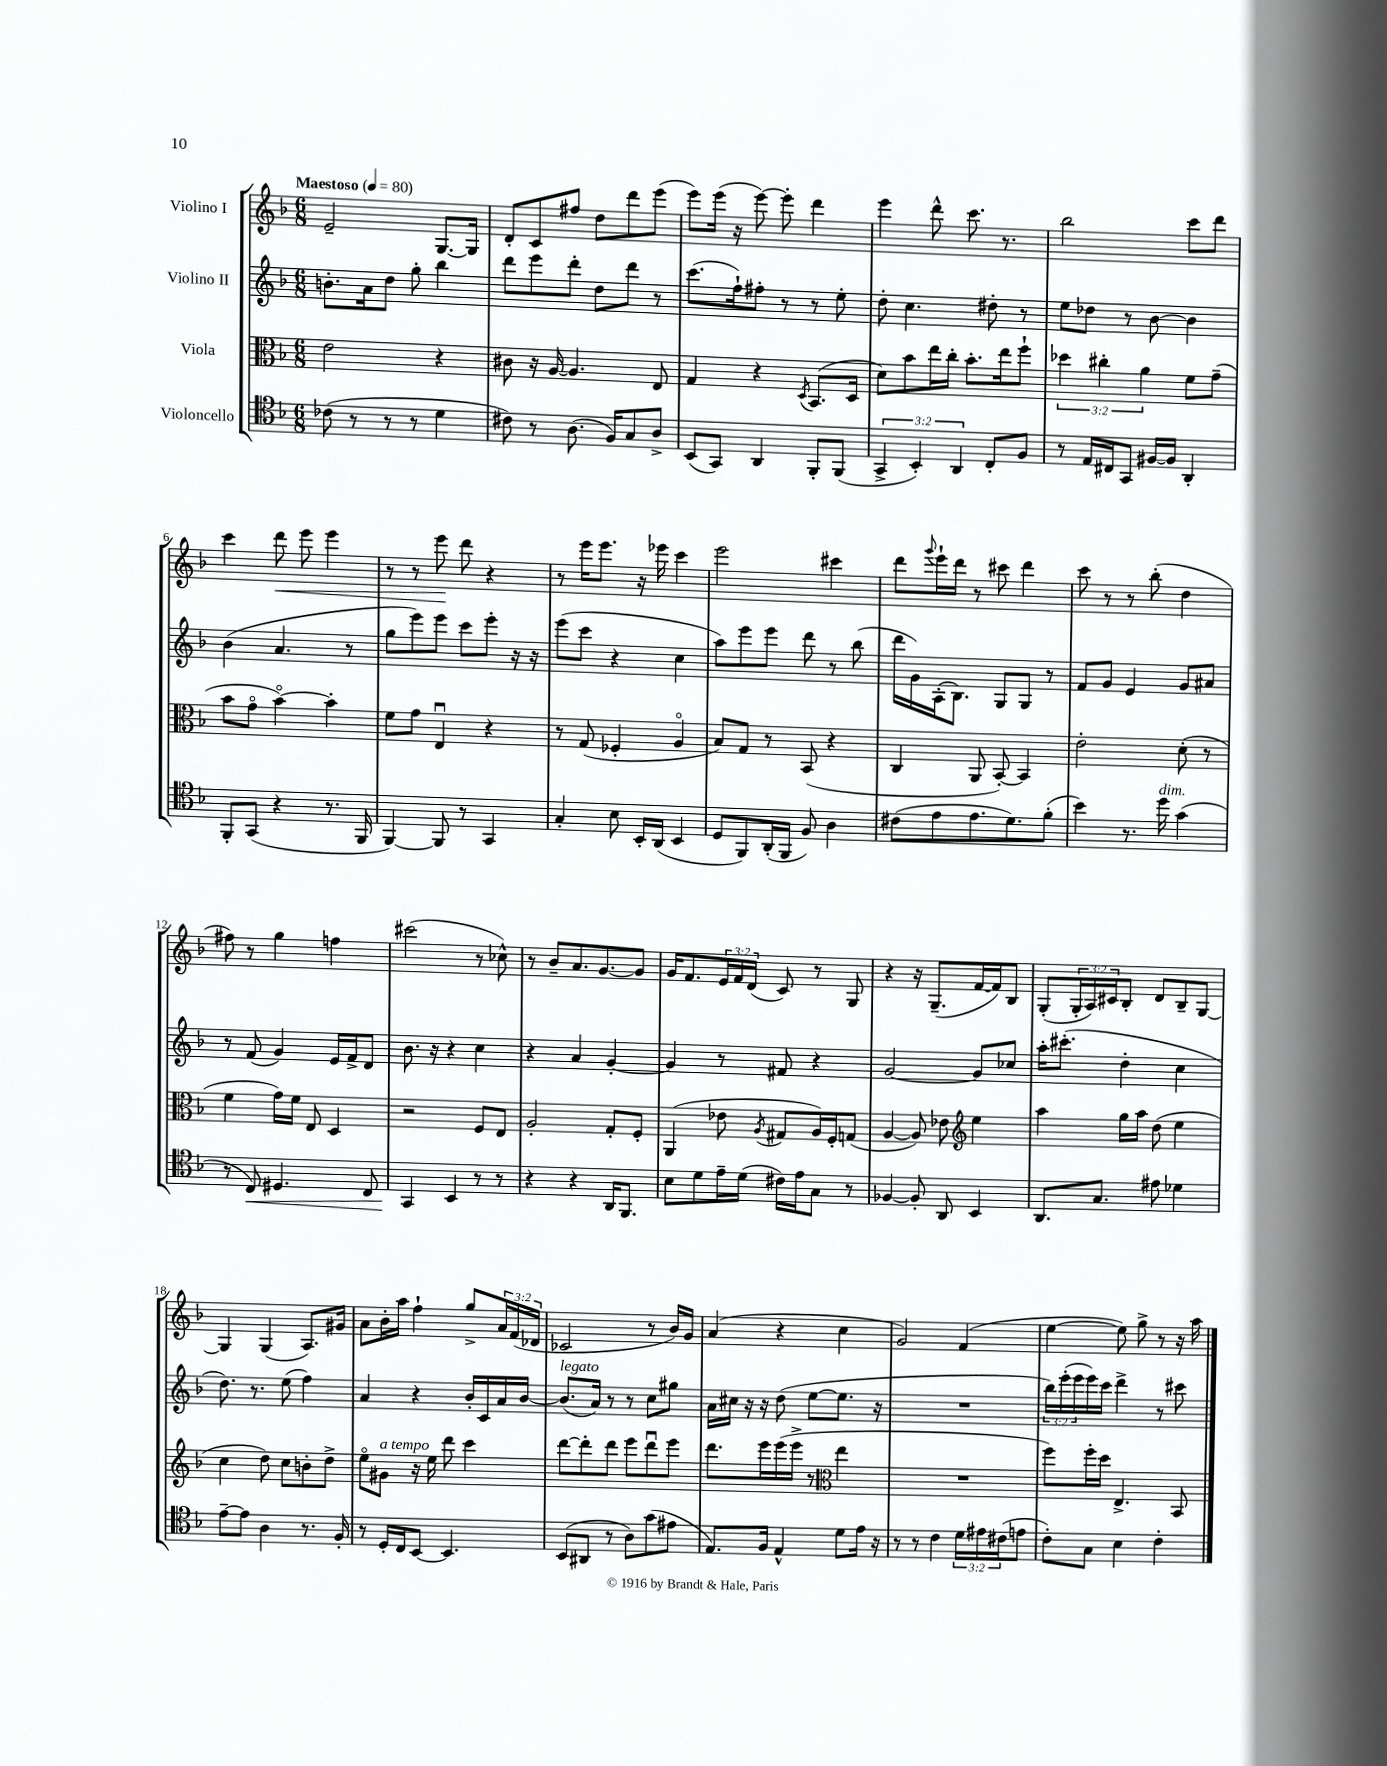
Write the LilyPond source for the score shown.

<<
\new StaffGroup <<
\new Staff = "s0" \with { instrumentName = "Violino I" } {
    \clef treble \key f \major \numericTimeSignature \time 6/8 \override Staff.TupletNumber.text = #tuplet-number::calc-fraction-text \tempo "Maestoso" 4 = 80
    e'2-- g8.~ g16 |
    d'8-. c'8 fis''8 d''8 d'''8 e'''8( |
    e'''8) e'''16( r16 e'''8~) e'''8-. d'''4 |
    e'''4 d'''8-^ c'''8. r8. |
    bes''2 c'''8 d'''8 |
    c'''4 d'''8\< e'''8 e'''4 |
    r8 r8 e'''8\! d'''8 r4 |
    r8 e'''16 e'''8. r16 ees'''16 c'''4 |
    e'''2 cis'''4 |
    d'''8 \appoggiatura { g'''8 } e'''16-! d'''16 r8 cis'''8 d'''4 |
    c'''8 r8 r8 bes''8-.( d''4 |
    fis''8) r8 g''4 f''4 |
    cis'''2( r8 ces''8-^) |
    r8 bes'8-- a'8. g'8.~ g'8 |
    g'16 f'8. \tuplet 3/2 { e'16 f'16 d'16( } c'8) r8 g8 |
    r4 r16 g8.--( f'16~ f'16) bes8 |
    g8-.( \tuplet 3/2 { g16-. a16) cis'16 } bes8-. d'8 bes8-- g8~ |
    g4 g4( a8.) gis'16 |
    a'8 bes'16-. a''16 f''4-! g''8-> \tuplet 3/2 { a'16 f'16( des'16 } |
    ces'2 r8 bes'16) g'16 |
    a'4( r4 c''4 |
    g'2) f'4( |
    e''4~ e''8) g''8-> r8 r16 a''16 \bar "|." |
}
\new Staff = "s1" \with { instrumentName = "Violino II" } {
    \clef treble \key f \major \numericTimeSignature \time 6/8 \override Staff.TupletNumber.text = #tuplet-number::calc-fraction-text
    b'8.-. a'16 d''8 g''8-. bes''4 |
    d'''8 e'''8 d'''8-. d''8 d'''8 r8 |
    c'''8.( f''16-!) fis''8-. r8 r8 e''8-. |
    d''8-. c''4. dis''8-. r8 |
    e''8 des''8 r8 bes'8~ bes'4 |
    bes'4( a'4. r8 |
    g''8 e'''8) e'''8 c'''8 e'''8-. r16 r16 |
    e'''8( c'''8 r4 c''4 |
    a''8) e'''8 e'''8 d'''8 r8 bes''8( |
    d'''16 g'16) a16-.( bes8.) g8 g8 r8 |
    f'8 g'8 e'4 g'8 ais'8 |
    r8 f'8( g'4) e'16 f'16-> d'8 |
    bes'8. r16 r4 c''4 |
    r4 a'4 g'4~-. |
    g'4 r8 fis'8 r4 |
    g'2~ g'8 ces''8 |
    a''16-. cis'''8.-.( d''4-. c''4 |
    d''8.) r8. e''8( f''4) |
    a'4 r4 bes'16-. c'16 a'16 bes'16~ |
    bes'8.^\markup { \italic "legato" }( a'16) r8 r8 c''8 gis''8 |
    a'16 cis''16 r16 r16 d''8( e''8~ e''8. r16 |
    R2. |
    \tuplet 3/2 { bes''16) e'''16-.( e'''16 } e'''16) c'''16 d'''4-> r8 cis'''8 \bar "|." |
}
\new Staff = "s2" \with { instrumentName = "Viola" } {
    \clef alto \key f \major \numericTimeSignature \time 6/8 \override Staff.TupletNumber.text = #tuplet-number::calc-fraction-text
    e'2 r4 |
    cis'8 r16 a16~ a4. e8 |
    g4 r4 \acciaccatura { d8 } bes,8.( d16 |
    d'8) bes'8 e''16 c''16-. bes'8.-. e''16 f''8-! |
    \tuplet 3/2 { des''4 cis''4-. a'4 } f'8 g'8--( |
    bes'8 g'8\flageolet bes'4~\flageolet) bes'4-. |
    f'8 g'8 e4\downbow r4 |
    r8 g8( fes4-. a4\flageolet |
    bes8) g8 r8 bes,8( r4 |
    c4 a,8 bes,8~-.) bes,4 |
    e'2-. d'8-.( r8 |
    f'4 g'16) f'16 e8 d4 |
    r2 f8 e8 |
    a2-. g8-. f8-. |
    a,4( ees'8 \acciaccatura { a8 } gis8 a16) f16-. g8( |
    a4~ a8) ees'8 \clef treble e''4 |
    a''4 g''16 a''16 d''8( e''4 |
    c''4 d''8) c''8 b'8-. d''8-> |
    e''8\flageolet gis'8^\markup { \italic "a tempo" } r16 e''16 d'''8 c'''4 |
    d'''8~ d'''8-. d'''8 e'''8 d'''8\downbow e'''8 |
    d'''8. e'''16 e'''16( e'''16-> r8 \clef alto e''4 |
    R2. |
    f''8) f''16-. d''16 e4.-> bes,8 \bar "|." |
}
\new Staff = "s3" \with { instrumentName = "Violoncello" } {
    \clef tenor \key f \major \numericTimeSignature \time 6/8 \override Staff.TupletNumber.text = #tuplet-number::calc-fraction-text
    ces'8( r8 r8 r8 d'4 |
    cis'8) r8 a8.( f16) g8 a8-> |
    bes,8( g,8) a,4 f,8-. f,8( |
    \tuplet 3/2 { g,4-> bes,4-.) a,4 } c8-. f8 |
    r8 e16 cis16 g,8 fis16~ fis16 a,4-. |
    f,8-. g,8( r4 r8. f,16 |
    f,4~) f,8 r8 g,4 |
    g4-. bes8 bes,16-. a,16( bes,4 |
    d8 f,8) a,16-.( f,16 f8) a4 |
    cis'8( e'8 e'8. d'8.) f'8-.( |
    bes'4) r8. d''16^\markup { \italic "dim." } g'4( |
    r8 c8\<) dis4. c8 |
    g,4\! bes,4 r8 r8 |
    r4 r4 a,16 f,8. |
    bes8 d'8 e'16-- d'16( cis'16) e'16 g8 r8 |
    fes4~ fes8-. a,8 bes,4 |
    a,8. g8. eis'8 des'4 |
    e'8~-- e'8 a4 r8. f16-. |
    r8 d16-. c16 bes,8~ bes,4. |
    bes,8( ais,8 r8 a8) g'8( eis'8 |
    e8.) f16 e4-^ d'8 e'16 r16 |
    r8 r8 c'4 \tuplet 3/2 { d'16 eis'16 cis'16( } e'8 |
    c'8-.) g8 bes4 c'4-. \bar "|." |
}
>>
>>
